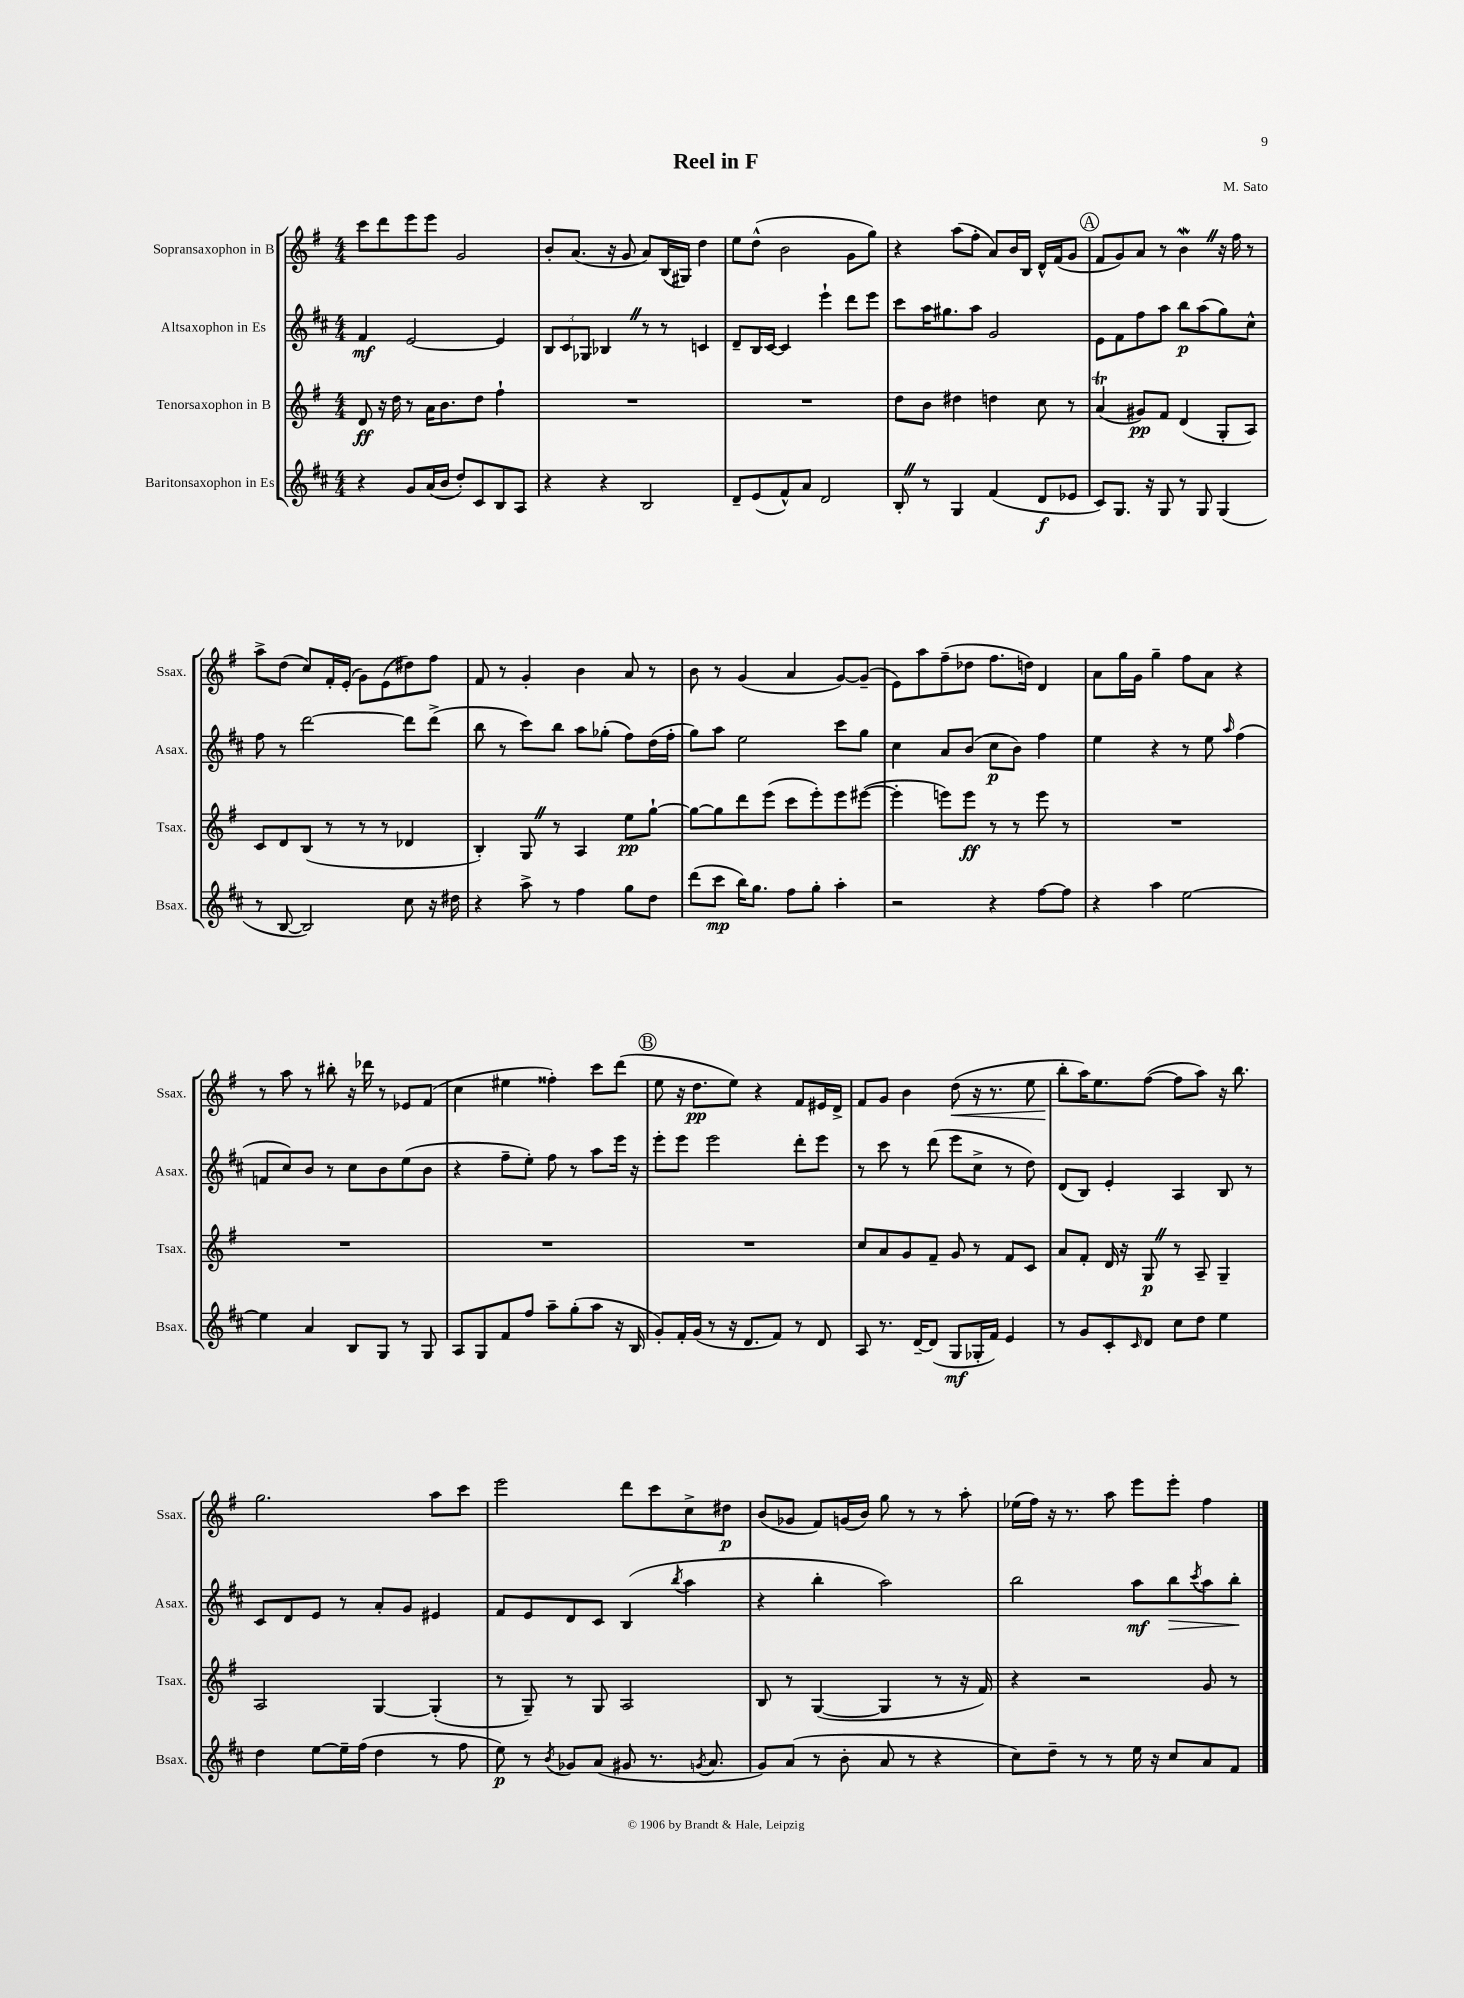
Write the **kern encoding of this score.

**kern	**kern	**kern	**kern
*staff4	*staff3	*staff2	*staff1
*clefG2	*clefG2	*clefG2	*clefG2
*k[f#c#]	*k[f#]	*k[f#c#]	*k[f#]
*M4/4	*M4/4	*M4/4	*M4/4
4r	8d	4f#	8ccc
.	16r	.	8ddd
.	16dd	.	.
8g	8r	[2e	8eee
(16a	16a	.	8eee
16b	8.b	.	.
8dd')	.	.	2g
8c#	8dd	.	.
8B	4ff#`	4e]	.
8A	.	.	.
=	=	=	=
4r	1r	12B	8b'
.	.	12c#	.
.	.	.	(8.a
.	.	12G-	.
4r	.	4B-	.
.	.	.	16r
.	.	.	8g
2B	.	8r	8a)
.	.	8r	(16B
.	.	.	16G#)
.	.	4c	4dd
=	=	=	=
8d~	1r	8d~	8ee
(8e	.	16B	(8dd^^
.	.	[16c#	.
8f#^^)	.	4c#]	2b
8a	.	.	.
2d	.	4eee`	.
.	.	8ddd	8g
.	.	8eee	8gg)
=	=	=	=
8B'	8dd	8ccc#	4r
8r	8b	16aa	.
.	.	8.gg#	.
4G	4dd#	.	(8aa
.	.	8aa	8ff#'
(4f#	4dd	2g	8a)
.	.	.	16b
.	.	.	16B
8d	8cc	.	16d^^
.	.	.	(16f#
8e-	8r	.	8g
=	=	=	=
8c#)	(4a	8e	8f#
8.G	.	8f#	8g)
.	8g#)	8ff#	8a
16r	.	.	.
8G	8f#	8aa	8r
8r	(4d	8bb	4b
8G	.	(8aa	.
(4G	8G'	8gg)	16r
.	.	.	16ff#
.	8A)	8cc#^^	8r
=	=	=	=
8r	8c	8ff#	8aa^
[8B	8d	8r	(8dd
2B])	(8B	[2ddd	8cc)
.	8r	.	16f#'
.	.	.	(16e'
.	8r	.	8g)
.	8r	.	(8e
8cc#	4d-	8ddd]	8dd#)
16r	.	(8ddd^	8ff#
16dd#	.	.	.
=	=	=	=
4r	4B')	8bb	8f#
.	.	8r	8r
8aa^	8G	8ccc#)	4g'
8r	8r	8bb	.
4ff#	4A	8aa	4b
.	.	(8gg-'	.
8gg	8ee	8ff#)	8a
8dd	[8gg`	(16dd	8r
.	.	16ff#'	.
=	=	=	=
(8ddd	8gg_	8gg)	8b
8ccc#	8gg]	8aa	8r
16bb)	8ddd	2ee	(4g
8.gg	.	.	.
.	(8eee	.	.
8ff#	8ccc	.	4a
8gg'	8eee')	.	.
4aa'	8eee	8ccc#	[8g)
.	([8eee#	8gg	(8g~]
=	=	=	=
2r	4eee#']	4cc#	8e)
.	.	.	8aa
.	8eee)	8a	(8ff#~
.	8eee	(8b	8dd-
4r	8r	8cc#	8.ff#
.	8r	8b)	.
.	.	.	16dd)
[8ff#	8eee	4ff#	4d
8ff#]	8r	.	.
=	=	=	=
4r	1r	4ee	8a
.	.	.	16gg
.	.	.	16g
4aa	.	4r	4gg~
[2ee	.	8r	8ff#
.	.	8ee	8a
.	.	16qqaa	.
.	.	(4ff#	4r
=	=	=	=
4ee]	1r	8f	8r
.	.	8cc#)	8aa
4a	.	8b	8r
.	.	8r	8bb#'
8B	.	8cc#	16r
.	.	.	16ddd-
8G	.	8b	8r
8r	.	(8ee	8e-
8G	.	8b	(8f#
=	=	=	=
8A	1r	4r	4cc
8G	.	.	.
8f#	.	8ff#~	4ee#
8ff#	.	8ee')	.
8aa~	.	8ff#	4ff##')
(8gg'	.	8r	.
8aa	.	8aa	8ccc
16r	.	16eee	(8ddd
16B	.	16r	.
=	=	=	=
8g')	1r	8eee'	8ee
16f#'	.	8eee	16r
(16g	.	.	8.dd
8r	.	2eee	.
16r	.	.	8ee)
8.d	.	.	.
.	.	.	4r
8f#)	.	.	.
8r	.	8ddd'	8f#
8d	.	8eee	16e#
.	.	.	16d^
=	=	=	=
8A	8cc	8r	8f#
8.r	8a	8ccc#	8g
.	8g	8r	4b
[16d~	.	.	.
(8d]	8f#~	(8ddd	.
8G	8g	8eee	(8dd
16G-'	8r	8cc#^	16r
16f#)	.	.	8.r
4e	8f#	8r	.
.	8c	8dd)	8ee
=	=	=	=
8r	8a	(8d	8bb'
8g	8f#'	8B)	16aa)
.	.	.	8.ee
8c#'	16d	4e'	.
.	16r	.	.
16qqc#	.	.	.
8d	8G	.	([8ff#
8cc#	8r	4A	8ff#]
8dd	8A~	.	8aa)
4ee	4G~	8B	16r
.	.	.	8.bb
.	.	8r	.
=	=	=	=
4dd	2A	8c#	2.gg
.	.	8d	.
[8ee	.	8e	.
16ee~]	.	8r	.
(16ff#	.	.	.
4dd	[4G	8a'	.
.	.	8g	.
8r	(4G']	4e#	8aa
8ff#	.	.	8ccc
=	=	=	=
8ee)	8r	8f#	2eee
8r	8G~)	8e	.
8qb	.	.	.
8g-	8r	8d	.
(8a	8G	8c#	.
8g#	2A	(4B	8ddd
8.r	.	.	8ccc
.	.	8qbb	.
.	.	4aa	8cc^
8qg	.	.	.
8.a	.	.	.
.	.	.	8dd#
=	=	=	=
8g)	8B	4r	(8b
(8a	8r	.	8g-
8r	([4G	4bb'	8f#)
8b'	.	.	(16g
.	.	.	16b)
8a	4G]	2aa)	8gg
8r	.	.	8r
4r	8r	.	8r
.	16r	.	8aa'
.	16f#)	.	.
=	=	=	=
8cc#)	4r	2bb	(16ee-
.	.	.	16ff#)
8dd~	.	.	16r
.	.	.	8.r
8r	2r	.	.
8r	.	.	8aa
16ee	.	8aa	8eee
16r	.	.	.
8cc#	.	8bb	8eee'
.	.	8qccc#	.
8a	8g	8aa	4ff#
8f#	8r	8bb'	.
==	==	==	==
*-	*-	*-	*-
